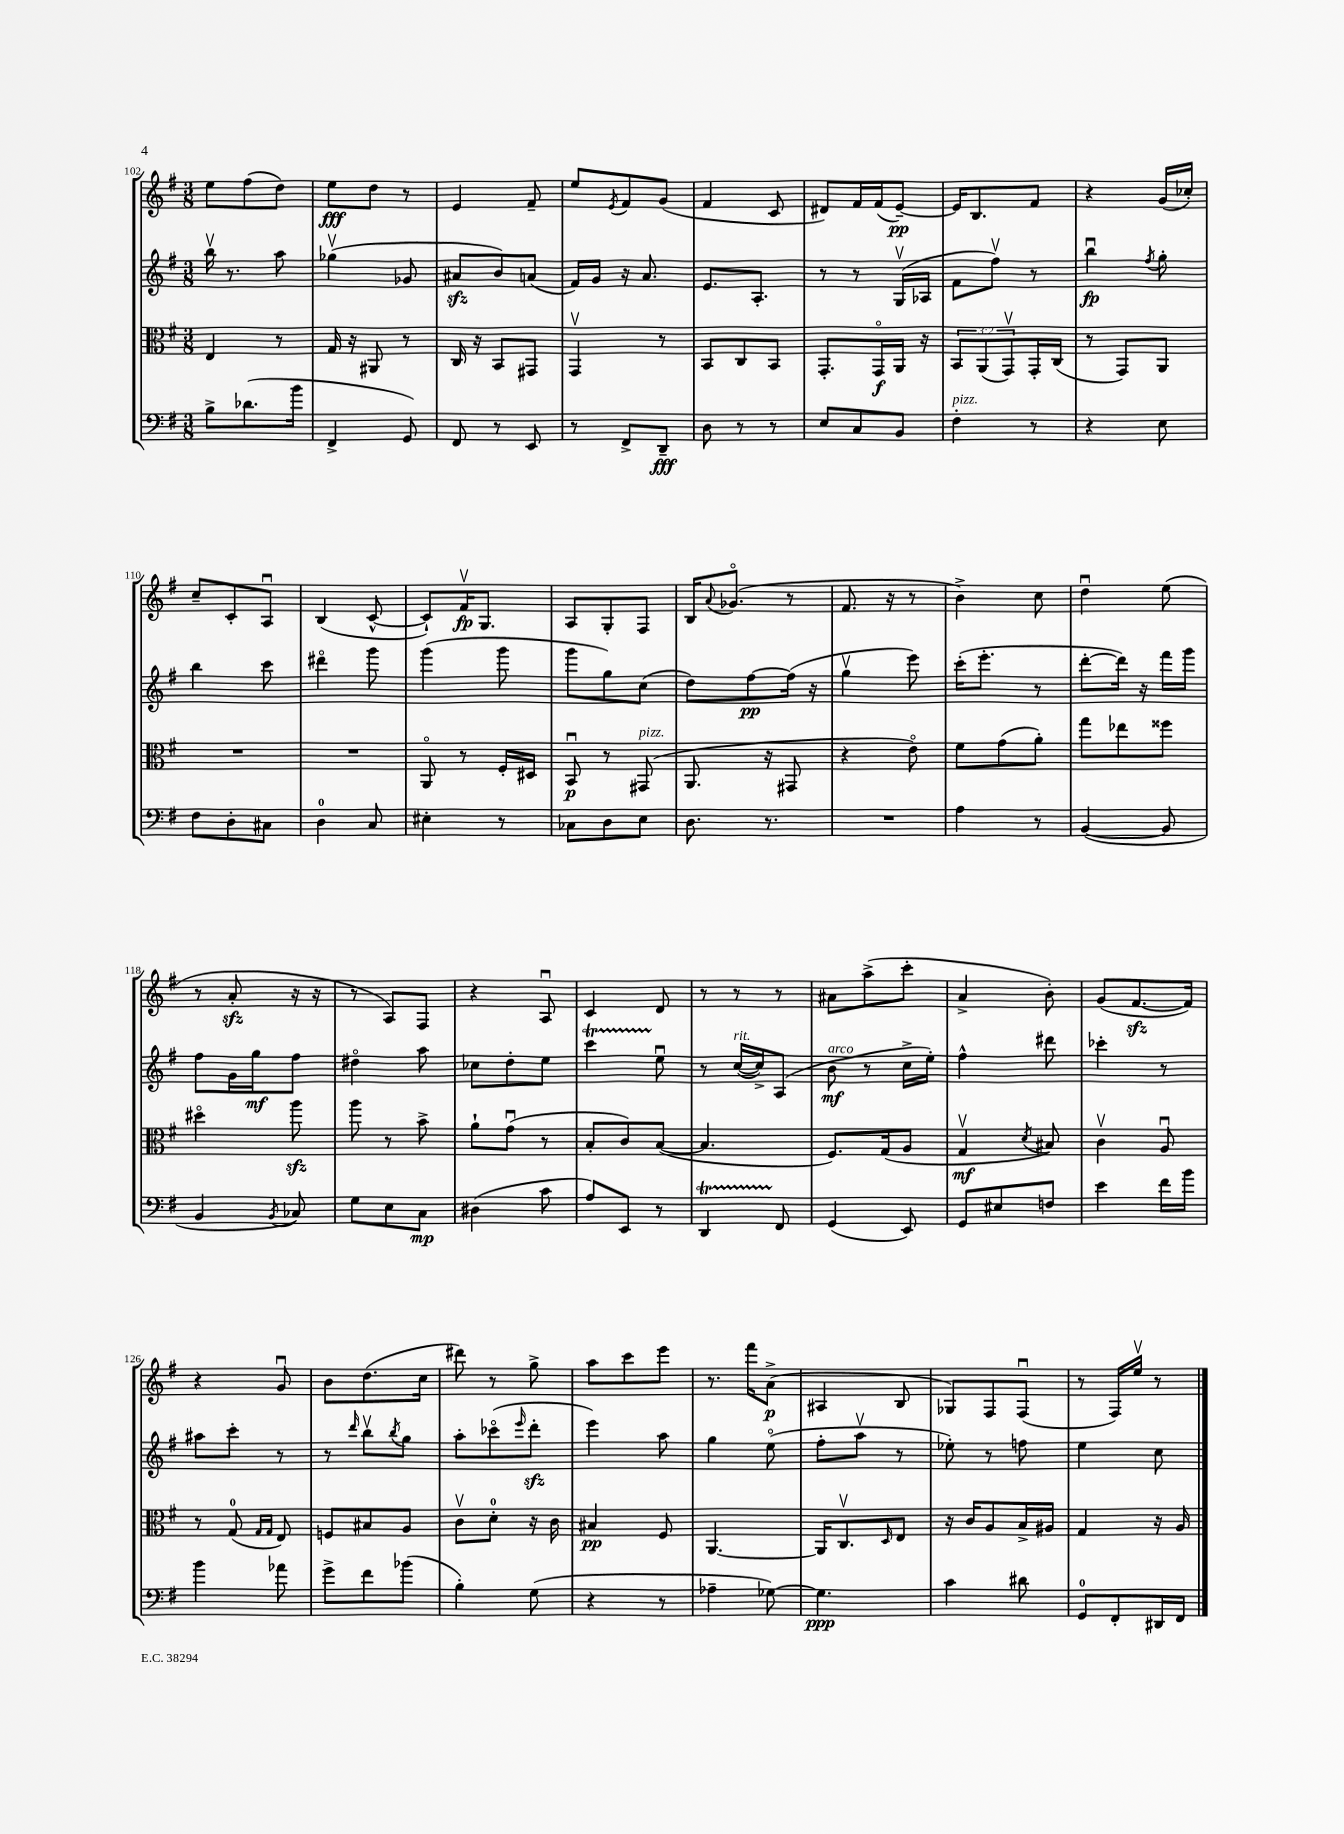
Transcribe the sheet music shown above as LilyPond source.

<<
\new StaffGroup <<
\new Staff = "s0" {
    \clef treble \key g \major \numericTimeSignature \time 3/8
    e''8 fis''8( d''8) |
    e''8\fff d''8 r8 |
    e'4 fis'8-- |
    e''8 \acciaccatura { e'8 } fis'8 g'8( |
    fis'4 c'8 |
    dis'8) fis'16 fis'16( e'8~--\pp) |
    e'16 b8. fis'8 |
    r4 g'16( ces''16-.) |
    c''8-- c'8-. a8\downbow |
    b4( c'8~-^ |
    c'8-!) fis'16\upbow\fp g8. |
    a8 g8-. fis8 |
    b16 \appoggiatura { a'8 } ges'8.\flageolet( r8 |
    fis'8. r16 r8 |
    b'4->) c''8 |
    d''4\downbow e''8( |
    r8 a'8-.\sfz r16 r16 |
    r8 a8) fis8 |
    r4 a8\downbow |
    c'4 d'8 |
    r8 r8 r8 |
    ais'8 a''8->( c'''8-. |
    a'4-> b'8-.) |
    g'8( fis'8.~\sfz fis'16) |
    r4 g'8\downbow |
    b'8 d''8.( c''16 |
    dis'''8) r8 g''8-> |
    a''8 c'''8 e'''8 |
    r8. fis'''16 a'8->\p( |
    ais4 b8 |
    ges8) fis8 fis8\downbow( |
    r8 fis16) e''16\upbow r8 \bar "|." |
}
\new Staff = "s1" {
    \clef treble \key g \major \numericTimeSignature \time 3/8
    b''16\upbow r8. a''8 |
    ges''4\upbow( ges'8 |
    ais'8\sfz b'8) a'8( |
    fis'16) g'16 r16 a'8. |
    e'8. a8.-. |
    r8 r8 g16\upbow( aes16 |
    fis'8 fis''8\upbow) r8 |
    b''4\downbow\fp \acciaccatura { fis''8 } g''8-. |
    b''4 c'''8 |
    dis'''4\flageolet g'''8 |
    g'''4( g'''8 |
    g'''8 g''8) c''8( |
    d''8) fis''8~\pp fis''16( r16 |
    g''4\upbow e'''8) |
    c'''16-.( e'''8.-. r8 |
    d'''8~-. d'''16) r16 fis'''16 g'''16 |
    fis''8 g'16 g''16\mf fis''8 |
    dis''4\flageolet a''8 |
    ces''8 d''8-. e''8 |
    c'''4\startTrillSpan e''8\downbow\stopTrillSpan |
    r8 c''16~^\markup { \italic "rit." }( c''16->) a8( |
    b'8\mf^\markup { \italic "arco" } r8 c''16-> e''16-.) |
    fis''4-^ dis'''8 |
    ces'''4-. r8 |
    ais''8 c'''8-. r8 |
    r8 \grace { d'''16 } b''8\upbow \acciaccatura { b''8 } g''8 |
    a''8-. ces'''8\flageolet( \grace { e'''16 } d'''8-.\sfz |
    e'''4) a''8 |
    g''4 e''8\flageolet( |
    fis''8-. a''8\upbow r8 |
    ees''8-.) r8 f''8 |
    e''4 c''8 \bar "|." |
}
\new Staff = "s2" {
    \clef alto \key g \major \numericTimeSignature \time 3/8 \override Staff.TupletNumber.text = #tuplet-number::calc-fraction-text
    e4 r8 |
    g16 r16 ais,8 r8 |
    c16 r16 b,8 gis,8 |
    g,4\upbow r8 |
    b,8 c8 b,8 |
    g,8.-. g,16\flageolet\f a,16 r16 |
    \tuplet 3/2 { b,8 a,8( g,8\upbow) } g,16-. c16( |
    r8 g,8) a,8 |
    R4. |
    R4. |
    a,8\flageolet r8 fis16-. dis16 |
    b,8\downbow\p r8 gis,8^\markup { \italic "pizz." }( |
    a,8. r16 gis,8 |
    r4 e'8\flageolet) |
    fis'8 g'8( a'8-.) |
    g''8 ees''8 fisis''8 |
    dis''4\flageolet a''8\sfz |
    a''8 r8 b'8-> |
    a'8-! g'8\downbow( r8 |
    b8-. c'8) b8~( |
    b4. |
    fis8.) g16( a8 |
    g4\upbow\mf \acciaccatura { d'8 } bis8) |
    c'4\upbow a8\downbow |
    r8 g8-0( \grace { g16 g16 } e8) |
    f8 bis8 a8 |
    c'8\upbow d'8-0-. r16 c'16 |
    bis4\pp fis8 |
    a,4.~ |
    a,16 c8.\upbow \grace { d16 } e8 |
    r16 c'16 a8 b16-> ais16 |
    g4 r16 a16 \bar "|." |
}
\new Staff = "s3" {
    \clef bass \key g \major \numericTimeSignature \time 3/8
    b8-> des'8.( b'16 |
    fis,4-> g,8) |
    fis,8 r8 e,8 |
    r8 fis,8-> d,8--\fff |
    d8 r8 r8 |
    e8 c8 b,8 |
    fis4-.^\markup { \italic "pizz." } r8 |
    r4 e8 |
    fis8 d8-. cis8 |
    d4-0 c8 |
    eis4-. r8 |
    ces8 d8 e8 |
    d8. r8. |
    R4. |
    a4 r8 |
    b,4~( b,8 |
    b,4 \acciaccatura { b,8 } ces8) |
    g8 e8 c8\mp |
    dis4( c'8 |
    a8) e,8 r8 |
    d,4\startTrillSpan fis,8\stopTrillSpan |
    g,4( e,8) |
    g,8 eis8 f8 |
    e'4 fis'16 b'16 |
    b'4 aes'8 |
    g'8-> fis'8 bes'8( |
    b4-.) g8( |
    r4 r8 |
    aes4-- ges8~) |
    ges4.\ppp |
    c'4 dis'8 |
    g,8-0 fis,8-. dis,16 fis,16 \bar "|." |
}
>>
>>
\layout { \context { \Score currentBarNumber = #102 } }
